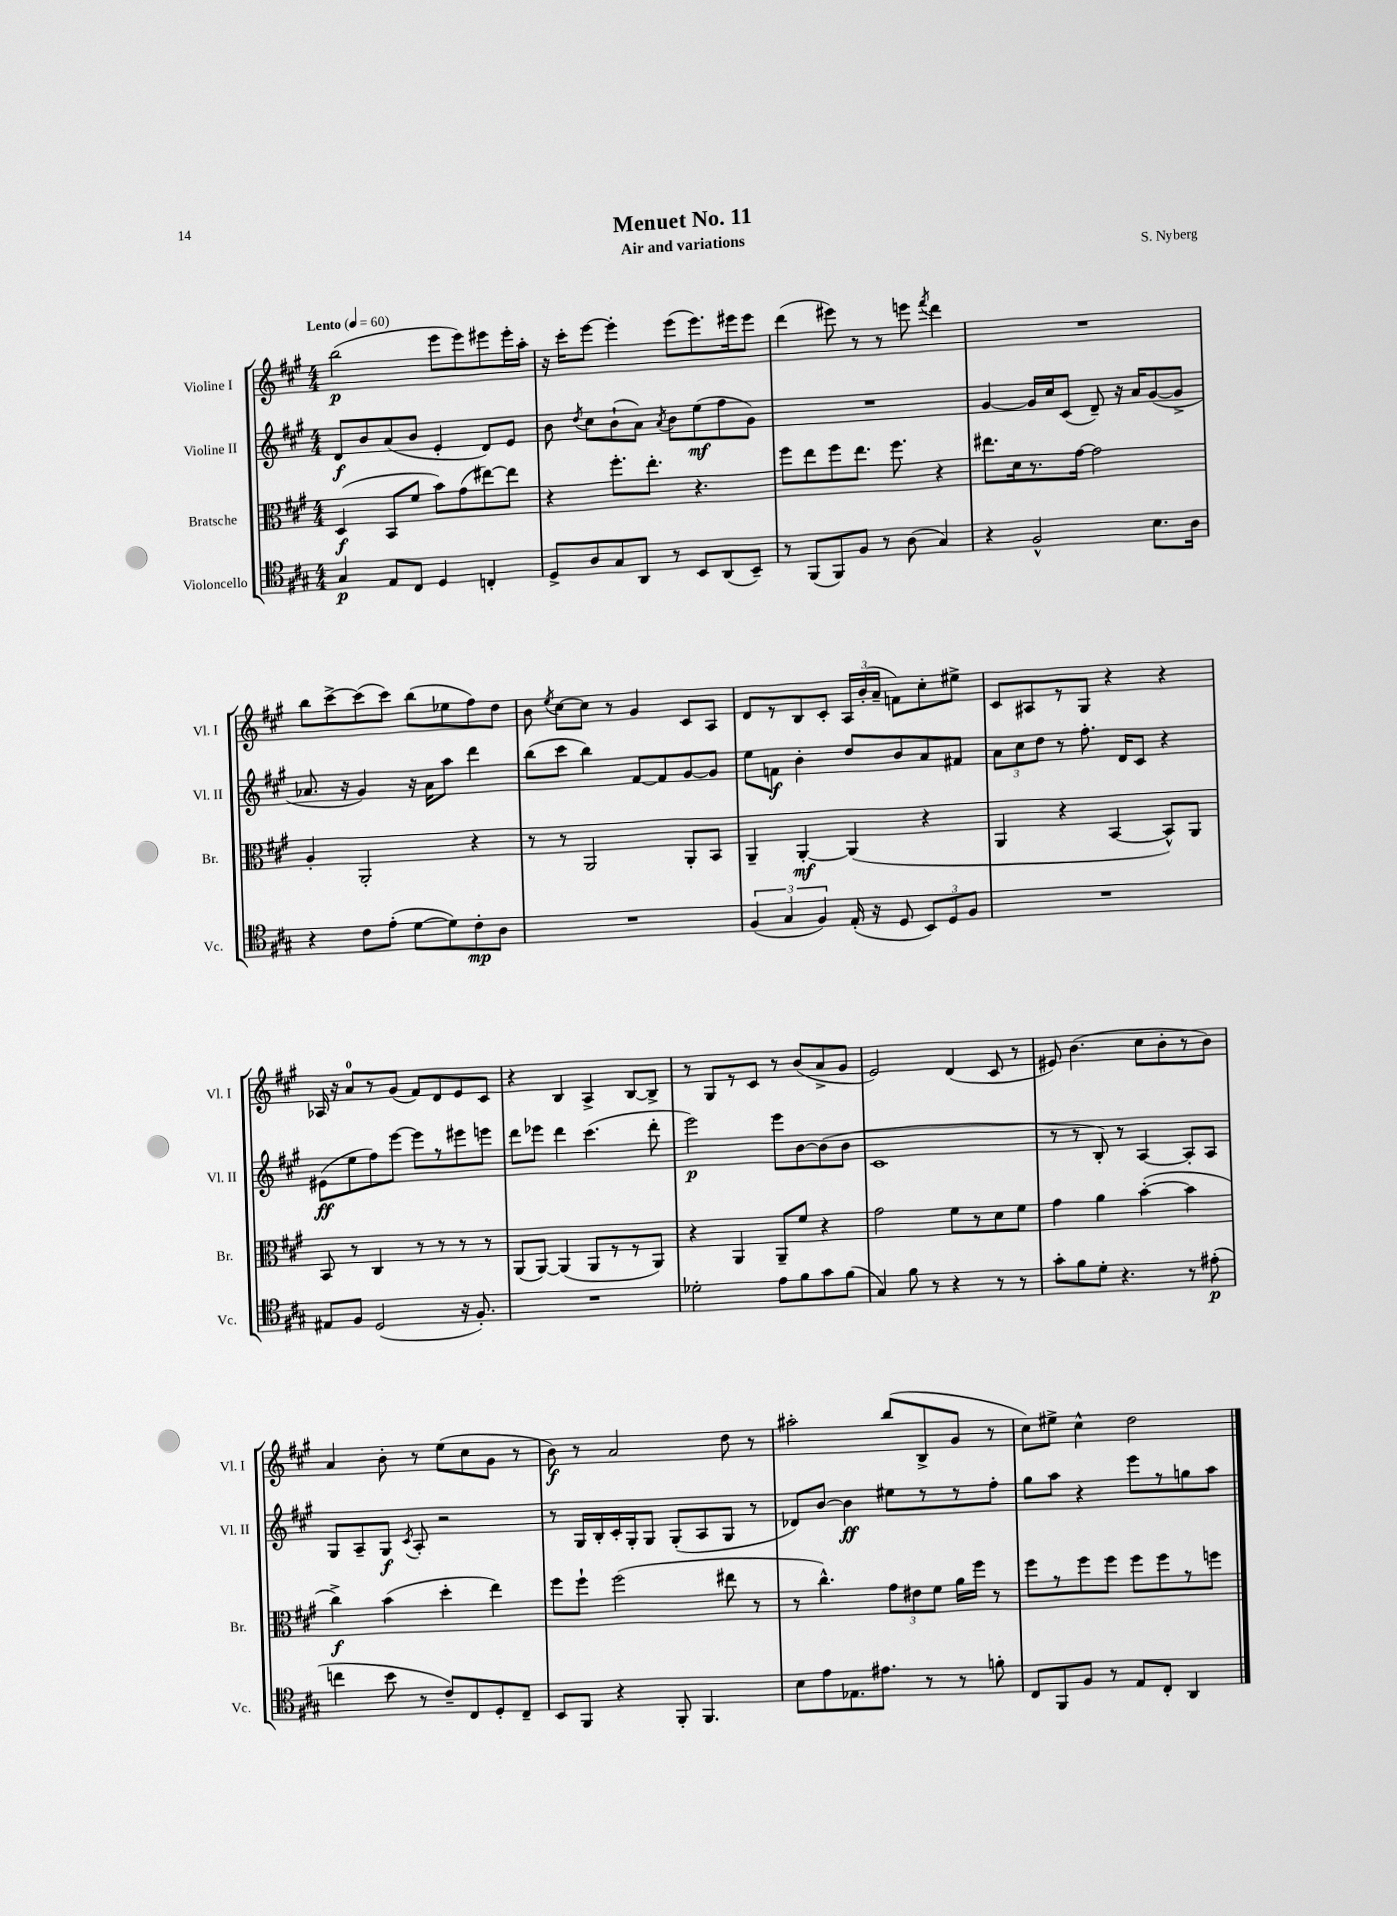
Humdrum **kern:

**kern	**kern	**kern	**kern
*staff4	*staff3	*staff2	*staff1
*clefC4	*clefC3	*clefG2	*clefG2
*k[f#c#g#]	*k[f#c#g#]	*k[f#c#g#]	*k[f#c#g#]
*M4/4	*M4/4	*M4/4	*M4/4
*MM60	*MM60	*MM60	*MM60
4G#	(4D	8d	(2bb
.	.	8b	.
8E	8BB	(8a	.
8C#	8f#	8b	.
4D	8b)	4e'	8eee
.	(8g#	.	8eee)
4C'	[8ee#)	8d)	8eee#
.	8ee#]	8e	16eee#'
.	.	.	16aa'
=	=	=	=
8D^	4r	8b	16r
.	.	.	16ccc#'
.	.	8qdd	.
8A	.	8cc#	[8eee
8G#	8.ff#'	(8b`	4eee']
8AA	.	8a)	.
.	8.ee'	.	.
.	.	8qa	.
8r	.	8b	(8eee
8BB	4.r	(8ee	8.eee)
(8AA	.	8ff#	.
.	.	.	16eee#
8BB~)	.	8g#)	8eee#
=	=	=	=
8r	8ff#	1r	(4ddd
(8FF#	8ee	.	.
8FF#)	8ff#	.	8eee#)
8F#	8.ee	.	8r
8r	.	.	8r
.	8.ff#	.	.
(8A	.	.	8eee
.	.	.	8qfff#
4G#)	4r	.	4ddd
=	=	=	=
4r	8.ee#	[4g#	1r
.	16d	.	.
2F#^^	8.r	16g#]	.
.	.	16cc#	.
.	.	(8c#	.
.	[16g#	.	.
.	2g#]	8d~)	.
.	.	16r	.
.	.	16a	.
8.B	.	([8g#	.
.	.	8g#^]	.
16A	.	.	.
=	=	=	=
4r	4A'	8.a-	8bb
.	.	.	[8ccc#^
.	.	16r	.
8c#	2AA'	4g#)	(8ccc#]
(8e'	.	.	8ccc#)
[8d	.	16r	(8bb
.	.	16a-	.
8d])	.	8aa	8ee-
8c#'	4r	4ddd	8ff#)
8A	.	.	8dd
=	=	=	=
1r	8r	(8bb	8b
.	.	.	8qee
.	8r	8ccc#	[8cc#
.	2AA	4bb)	8cc#]
.	.	.	8r
.	.	[8f#	4g#
.	.	8f#]	.
.	8AA'	[8g#	8c#
.	8BB	8g#]	8A
=	=	=	=
(6F#	4AA~	8ee	8d
.	.	8f	8r
6G#	.	.	.
.	[4AA'	4b'	8B
6F#)	.	.	.
.	.	.	8c#'
(16E'	(4AA]	8dd	24A
.	.	.	(24b'
16r	.	.	.
.	.	.	24a~
8D	.	8b	8f)
12BB)	4r	8a	8cc#'
12D	.	.	.
.	.	8f#	8ee#^
12F#	.	.	.
=	=	=	=
1r	4AA	12a	8c#
.	.	12cc#	.
.	.	.	8A#
.	.	12dd	.
.	4r	8r	8r
.	.	8.ff#'	8G#
.	[4BB	.	4r
.	.	16d	.
.	.	8c#	.
.	8BB^^])	4r	4r
.	8AA	.	.
=	=	=	=
8E#	8BB	(8e#	16A-
.	.	.	16r
8F#	8r	8ee	8a
(2D	4C#	8ff#)	8r
.	.	[8eee	(8g#
.	8r	8eee]	8f#)
.	8r	8r	8d
16r	8r	8eee#	8e
8.F#')	.	.	.
.	8r	8eee	8c#
=	=	=	=
1r	(8AA	8ddd	4r
.	[8AA)	8eee-	.
.	(4AA]	4ddd	4B
.	8AA	(4.ccc#	4A^
.	8r	.	.
.	8r	.	[8B
.	8AA)	8ddd'	8B^]
=	=	=	=
2d-'	4r	2eee)	8r
.	.	.	8G#
.	4AA	.	8r
.	.	.	8c#
8e	8AA~	8eee	8r
8f#	8f#	[8b	(8b
8g#	4r	(8b]	8a^
(8f#	.	8b	8g#
=	=	=	=
4G#)	2g#	1c#	2e)
8f#	.	.	.
8r	.	.	.
4r	8f#	.	(4d
.	8r	.	.
8r	8d	.	8c#
8r	8f#	.	8r
=	=	=	=
8g#'	4g#	8r	8e#)
8f#	.	8r	(4.b
8d'	4a	8B')	.
4.r	.	8r	.
.	([4b'	[4A	8cc#
.	.	.	8b'
8r	4b]	8A']	8r
(8e#'	.	8A	8b)
=	=	=	=
4cc	4cc#^)	8G#	4a
.	.	8A~	.
8b	(4b	8G#	8b'
.	.	8qc#	.
8r	.	8A'	8r
8c#~)	4dd'	2r	(8ee
8C#	.	.	8cc#
8D'	4ee)	.	8g#
8C#~	.	.	8r
=	=	=	=
8BB	8ff#	8r	8b)
8FF#	8ff#`	16G#	8r
.	.	16B'	.
4r	(2ff#	16c#'	2a
.	.	16G#'	.
.	.	8G#	.
8FF#'	.	(8G#'	.
4.FF#	.	8A	.
.	8ee#	8G#	8dd
.	8r	8r	8r
=	=	=	=
8B	8r	8d-)	2aa#'
8e	4.cc#^^)	[8b	.
8.E-	.	4b]	.
8.e#	.	.	.
.	12g#	8ee#	(8bb
.	12e#	.	.
8r	.	8r	8B^
.	12f#	.	.
8r	16a	8r	8g#
.	16ff#	.	.
8f'	8r	8ff#'	8r
=	=	=	=
8C#	8ff#	8gg#	8cc#)
8FF#	8r	8aa	8ee#^
8F#	8ff#	4r	4cc#^^
8r	8ff#	.	.
8E	8ff#	8eee	2dd
8C#'	8ff#	8r	.
4AA	8r	8gg	.
.	8ff	8aa	.
==	==	==	==
*-	*-	*-	*-
